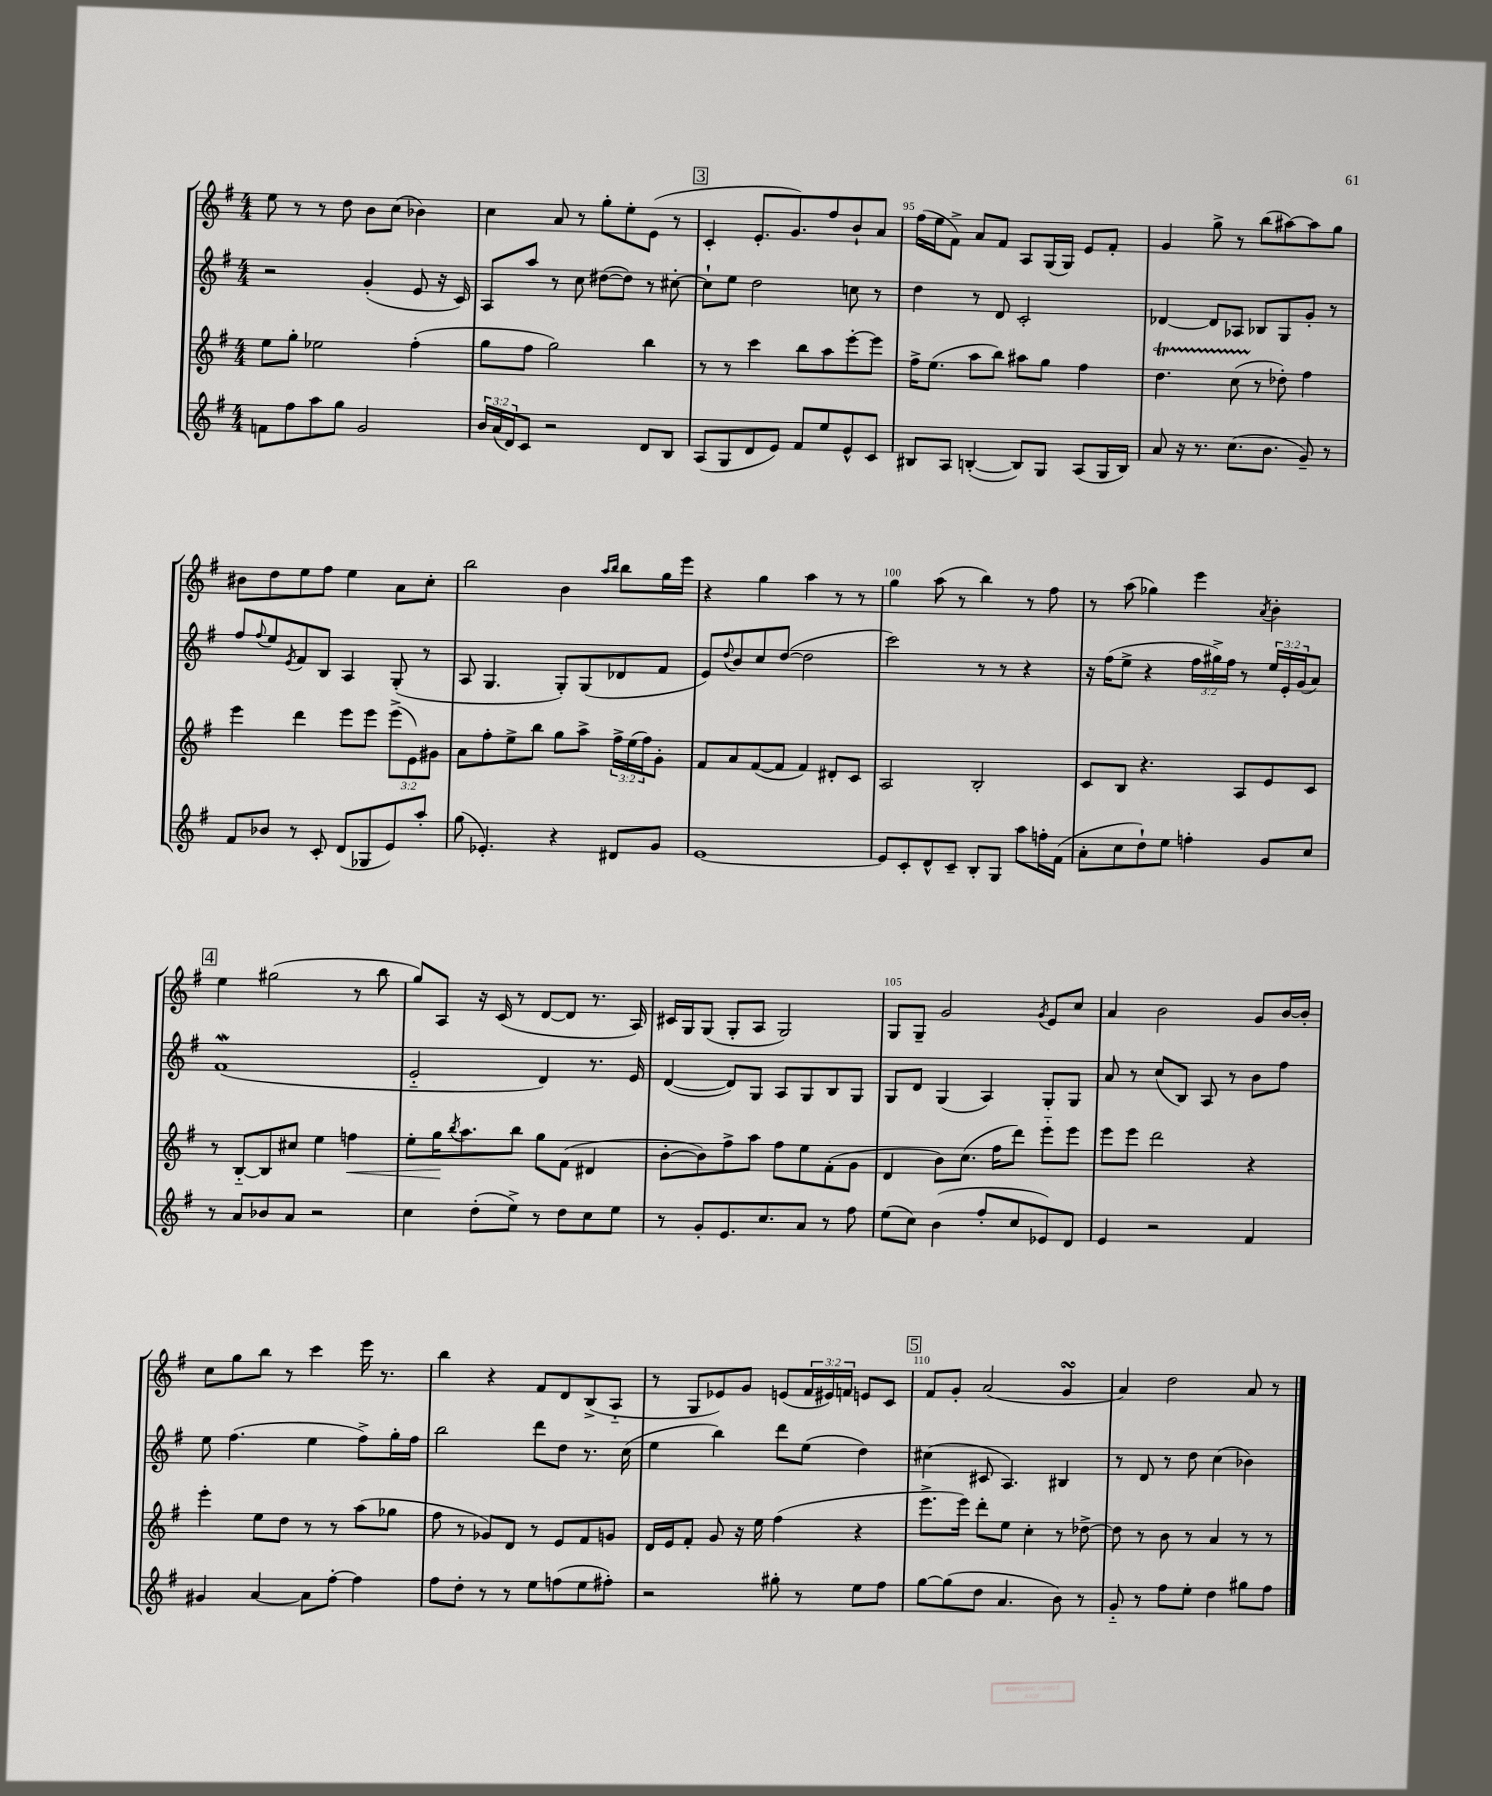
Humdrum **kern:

**kern	**kern	**kern	**kern
*staff4	*staff3	*staff2	*staff1
*clefG2	*clefG2	*clefG2	*clefG2
*k[f#]	*k[f#]	*k[f#]	*k[f#]
*M4/4	*M4/4	*M4/4	*M4/4
8f	8ee	2r	8ee
8ff#	8gg'	.	8r
8aa	2ee-	.	8r
8gg	.	.	8dd
2g	.	(4g'	8b
.	.	.	(8cc
.	(4ff#'	8e	4b-)
.	.	16r	.
.	.	16c)	.
=	=	=	=
24b	8gg	8A	4cc
(24a	.	.	.
24d)	.	.	.
8c	8ff#	8aa	.
2r	2gg)	8r	8a
.	.	8cc	8r
.	.	([8dd#	8gg'
.	.	8dd#])	8ee'
8d	4bb	8r	(8e
8B	.	[8cc#'	8r
=	=	=	=
(8A	8r	8cc#`]	4c'
8G	8r	8ee	.
8d	4ccc	2dd	8.e'
8e)	.	.	.
.	.	.	8.g)
8f#	8bb	.	.
8ee	8aa	.	8ff#
8e^^	[8eee'	8cc	8b`
8c	8eee]	8r	8a
=	=	=	=
8B#	16ff#^	4dd	(16ff#
.	(8.ee	.	16ee
8A	.	.	8f#^)
([4B'	8aa	8r	8a
.	8bb)	8d	8f#
8B])	8aa#	2c'	8A
8G	8gg	.	(16G
.	.	.	16G)
(8A	4ff#	.	8e
16G	.	.	8f#'
16B)	.	.	.
=	=	=	=
8a	4.dd	[4d-	4g
16r	.	.	.
8.r	.	.	.
.	.	8d-]	8gg^
(8.cc	(8cc	8A-	8r
.	8r	8B-	(8bb
8.b	.	.	.
.	8dd-')	8G	[8aa#)
8g~)	4ff#	8g'	8aa#]
8r	.	8r	8gg
=	=	=	=
8f#	4eee	8ff#	8b#
.	.	8qqff#	.
8b-	.	8ee	8dd
.	.	8qe	.
8r	4ddd	8f#	8ee
8c'	.	8B	8ff#
(8d	8eee	4A	4ee
8G-	8eee	.	.
8e)	(12eee^	(8G'	8a
.	12e)	.	.
8aa'	.	8r	8cc'
.	12g#	.	.
=	=	=	=
(8gg	8a	8A	2bb
4.e-')	8ff#'	4.G	.
.	8ee^	.	.
.	8bb	.	.
4r	8gg	8G')	4b
.	8aa^	(8G	.
.	.	.	16qqaa
.	.	.	16qqbb
8d#	24ff#^	8d-	8bb
.	(24ee	.	.
.	24ff#)	.	.
8g	8g'	8f#	16gg
.	.	.	16eee
=	=	=	=
[1e	8f#	8e)	4r
.	.	8qqdd	.
.	8a	8b	.
.	([8f#	8cc	4gg
.	8f#]	([8dd	.
.	4f#)	2dd]	4aa
.	8d#'	.	8r
.	8c	.	8r
=	=	=	=
8e]	2A	2ccc)	4gg
8c'	.	.	.
8d^^	.	.	(8aa
8c~	.	.	8r
8B'	2B'	8r	4bb)
8G	.	8r	.
8aa	.	4r	8r
16ff'	.	.	8ff#
(16f#	.	.	.
=	=	=	=
8a'	8c	16r	8r
.	.	(16ff#	.
8cc	8B	8ee^	(8aa
8dd`)	4.r	4r	4gg-)
8ee	.	.	.
4ff'	.	24ff#	4eee
.	.	24gg#^)	.
.	.	24ff#	.
.	8A	8r	.
.	.	.	8qa
8g	8e	24ee	4b'
.	.	24e'	.
.	.	(24g	.
8cc	8c	8a)	.
=	=	=	=
8r	8r	(1f#	4ee
8a	[8B'~	.	.
8b-	8B]	.	(2gg#
8a	8cc#	.	.
2r	4ee	.	.
.	4ff	.	8r
.	.	.	8bb
=	=	=	=
4cc	8ee'	2e'~	8gg)
.	16gg	.	8A
.	8qbb	.	.
.	8.aa	.	.
(8dd'	.	.	16r
.	.	.	(16c
8ee^)	8bb	.	8r
8r	8gg	4d)	[8d
8dd	(8f#	.	8d]
8cc	4d#	8.r	8.r
8ee	.	.	.
.	.	16e	16A)
=	=	=	=
8r	[8b'	([4d	16c#
.	.	.	16G
8g'	8b])	.	(8G
8.e	8ff#^	8d])	8G'
.	8aa	8G	8A
8.cc	.	.	.
.	8ff#	8A	2G)
8a	8ee	8G	.
8r	(8f#'	8B	.
8ff#	8g	8G	.
=	=	=	=
(8ee	4d	8G	8G
8cc)	.	8d	8G~
(4b	8b)	(4G	2g
.	(8.cc	.	.
8ff#'	.	4A)	.
.	16ff#	.	.
8cc	8ddd)	.	.
.	.	.	8qg
8e-)	8eee'~	8G'	8e
8d	8eee	8G	8cc
=	=	=	=
4e	8eee	8a	4a
.	8eee	8r	.
2r	2ddd	(8cc	2b
.	.	8B)	.
.	.	8A	.
.	.	8r	.
4f#	4r	8b	8g
.	.	8ff#	[16b
.	.	.	16b']
=	=	=	=
4g#	4eee'	8ee	8cc
.	.	(4.ff#	8gg
[4a	8ee	.	8bb
.	8dd	.	8r
8a]	8r	4ee	4ccc
[8ff#'	8r	.	.
4ff#]	(8aa	8ff#^)	16eee
.	.	.	8.r
.	8gg-	16gg'	.
.	.	16ff#	.
=	=	=	=
8ff#	8ff#	2bb	4bb
8dd'	8r	.	.
8r	8g-)	.	4r
8r	8d	.	.
8ee	8r	8ddd	8f#
(8ff	8e	8dd	8d
8ee	8f#	8.r	(8B^
8ff#')	8g	.	8A'~
.	.	(16cc	.
=	=	=	=
2r	16d	4ee	8r
.	16e	.	.
.	8f#'	.	8G
.	8g	4bb)	8e-)
.	16r	.	8g
.	16ee	.	.
8gg#'	(4ff#	8ddd	(8e
8r	.	(8ee	24f#
.	.	.	24e#)
.	.	.	24f
8ee	4r	4dd)	8e
8ff#	.	.	8c
=	=	=	=
[8gg	8.eee^	(4cc#	8f#
(8gg]	.	.	8g'
.	16eee)	.	.
8dd	8ddd'	8c#	(2a
4.a	8ee	4.A)	.
.	4cc'	.	.
8b)	8r	4B#	4g
8r	[8dd-^	.	.
=	=	=	=
8g'~	8dd-]	8r	4a)
8r	8r	8d	.
8ff#	8b	8r	2dd
8ee'	8r	8dd	.
4dd	4a	(4cc	.
8gg#	8r	4b-)	8a
8ff#	8r	.	8r
==	==	==	==
*-	*-	*-	*-
